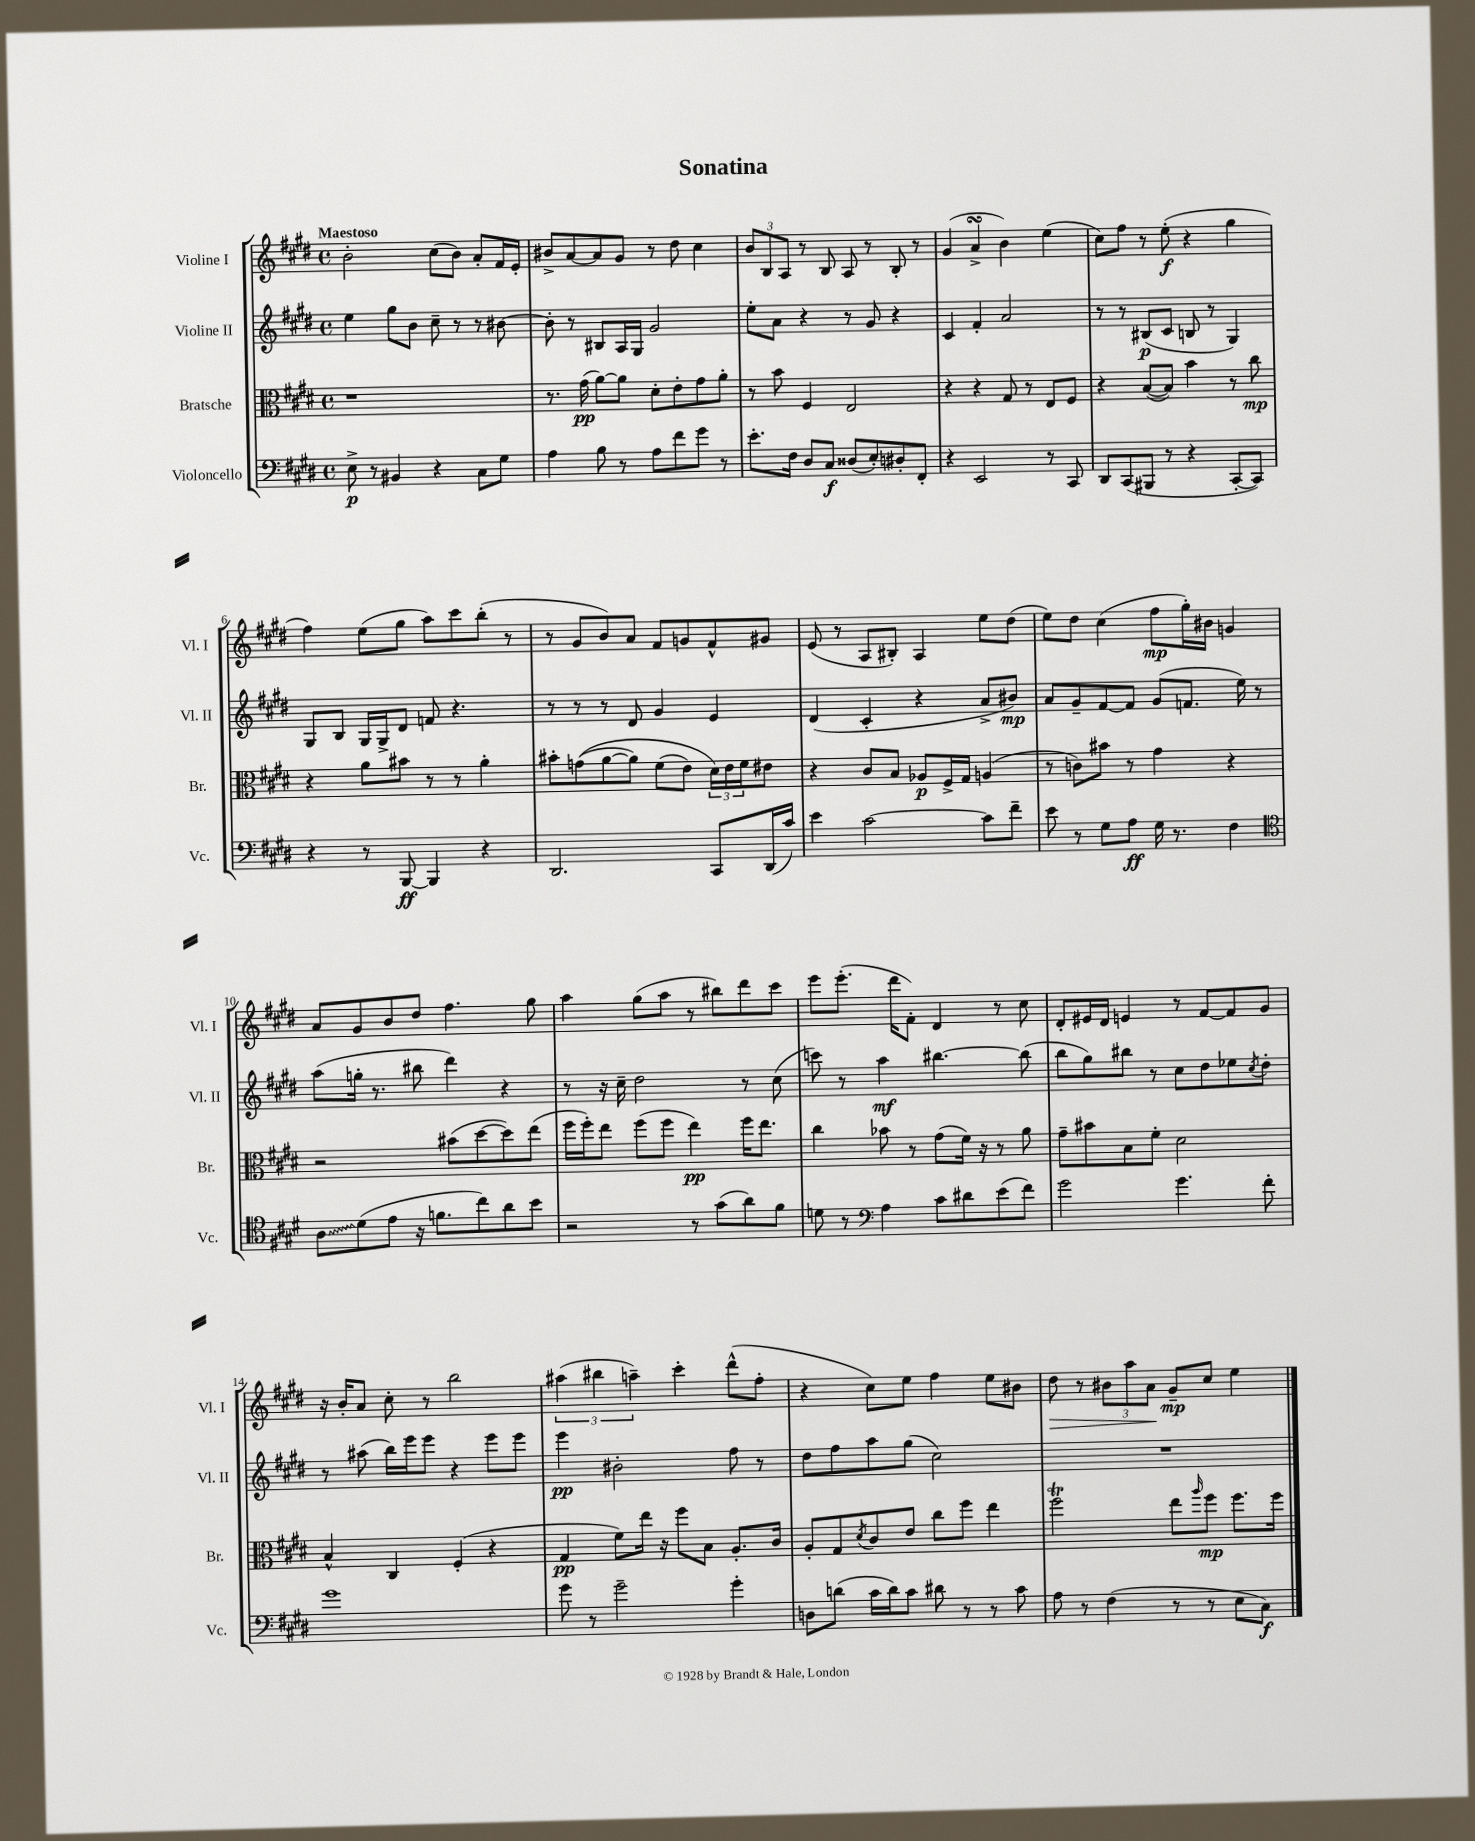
\header { title = "Sonatina" }
<<
\new StaffGroup <<
\new Staff = "s0" \with { instrumentName = "Violine I" shortInstrumentName = "Vl. I" } {
    \clef treble \key e \major \defaultTimeSignature \time 4/4 \tempo "Maestoso"
    b'2-. cis''8( b'8) a'8-. fis'16 e'16-. |
    bis'8-> a'8~ a'8 gis'8 r8 dis''8 cis''4 |
    \tuplet 3/2 { b'8 b8 a8 } r8 b8 a8 r8 b8-. r8 |
    gis'4( a'4->\turn b'4) e''4( |
    cis''8) fis''8 r8 e''8-.\f( r4 gis''4 |
    fis''4) e''8( gis''8 a''8) cis'''8 b''8-.( r8 |
    r8 gis'8 b'8) a'8 fis'8 g'8 fis'8-^ gis'8 |
    e'8( r8 a8 bis8-.) a4 e''8 dis''8( |
    e''8) dis''8 cis''4( fis''8\mp gis''16-.) bis'16 g'4 |
    a'8 gis'8 b'8 dis''8 fis''4. gis''8 |
    a''4 gis''8( a''8 r8 bis''8) dis'''8 cis'''8 |
    e'''8 e'''8.-.( dis'''16 fis'8-.) dis'4 r8 cis''8 |
    dis'8-. eis'16 dis'16 e'4 r8 fis'8~ fis'8 gis'8 |
    r16 b'16-. a'8 cis''8-. r8 b''2 |
    \tuplet 3/2 { ais''4( bis''4 a''4--) } cis'''4-. dis'''8-^( fis''8-. |
    r4 cis''8) e''8 fis''4 e''8 bis'8 |
    dis''8\> r8 \tuplet 3/2 { bis'8 a''8 a'8\! } gis'8--\mp cis''8 e''4 \bar "|." |
}
\new Staff = "s1" \with { instrumentName = "Violine II" shortInstrumentName = "Vl. II" } {
    \clef treble \key e \major \defaultTimeSignature \time 4/4
    e''4 gis''8 b'8 cis''8-- r8 r8 bis'8~ |
    bis'8-. r8 bis8 a16 gis16 gis'2 |
    e''8-. a'8 r4 r8 gis'8 r4 |
    cis'4 fis'4-. a'2 |
    r8 r8 bis8\p( cis'8 b8 r8 gis4) |
    gis8 b8 gis16 gis16-> dis'8 f'8 r4. |
    r8 r8 r8 dis'8 gis'4 e'4 |
    dis'4( cis'4-. r4 a'8-> bis'8\mp) |
    a'8 gis'8-- fis'8~ fis'8 gis'8( f'8. e''16) r8 |
    a''8( g''16-. r8. bis''8 dis'''4) r4 |
    r8 r16 cis''16-- dis''2 r8 cis''8( |
    c'''8) r8 a''4\mf bis''4.~ bis''8( |
    b''8 gis''8) bis''8 r8 cis''8 dis''8 ees''8 \acciaccatura { cis''8 } dis''8-. |
    r8 ais''8( b''16) e'''16 e'''8 r4 e'''8 e'''8 |
    e'''4\pp bis'2-. fis''8 r8 |
    dis''8 fis''8 a''8 gis''8( cis''2) |
    R1 \bar "|." |
}
\new Staff = "s2" \with { instrumentName = "Bratsche" shortInstrumentName = "Br." } {
    \clef alto \key e \major \defaultTimeSignature \time 4/4
    r1 |
    r8. gis'16\pp( a'8~) a'8 dis'8-. e'8-. gis'8 a'8-. |
    r8 b'8 fis4 e2 |
    r4 r4 gis8 r8 e8 fis8 |
    r4 b8~( b8) b'4 r8 cis''8\mp |
    r4 a'8 bis'8 r8 r8 a'4-. |
    bis'8-. g'8(\( a'8~ a'8) fis'8( e'8) \tuplet 3/2 { dis'16\) e'16 fis'16 } eis'8 |
    r4 cis'8 b8 aes8\p fis16-> gis16 a4( |
    r8 c'8) bis'8 r8 gis'4 r4 |
    r2 bis'8( dis''8~ dis''8) e''8( |
    fis''16 fis''16-.) e''8 fis''8( fis''8 e''4\pp) fis''16 e''8. |
    cis''4 bes'8 r8 gis'8( fis'16) r16 r8 a'8 |
    gis'8-- bis'8 b8 fis'8-. dis'2 |
    b4-^ cis4 fis4-.( r4 |
    gis4\pp fis'8) e''16 r16 fis''8 b8 a8.-. cis'16 |
    a8-. gis8 \acciaccatura { dis'8 } cis'8 e'8 cis''8 fis''8 e''4 |
    fis''2\trill e''8 \grace { a''16 } fis''8\mp fis''8. fis''16 \bar "|." |
}
\new Staff = "s3" \with { instrumentName = "Violoncello" shortInstrumentName = "Vc." } {
    \clef bass \key e \major \defaultTimeSignature \time 4/4
    e8->\p r8 bis,4 r4 cis8 gis8 |
    a4 b8 r8 a8 fis'8 gis'8 r8 |
    e'8.-. fis16 dis8 cis8\f disis8( e8-.) dis8-. fis,8-. |
    r4 e,2 r8 cis,8 |
    dis,8 cis,8( bis,,8 r8 r4 cis,8~-. cis,8) |
    r4 r8 b,,8~\ff b,,4 r4 |
    dis,2. cis,8 dis,16( cis'16) |
    e'4 cis'2~ cis'8 fis'8-- |
    e'8 r8 gis8 a8\ff gis16 r8. fis4 |
    \clef tenor \once \override Glissando.style = #'zigzag a8\glissando dis'8( e'8 r16 f'8. cis''8) a'8 b'8 |
    r2 r8 gis'8( a'8) fis'8 |
    d'8 r8 \clef bass a4 cis'8 dis'8 e'8( fis'8) |
    gis'2 gis'4. fis'8-. |
    gis'1 |
    gis'8 r8 gis'2-- gis'4-. |
    d8 d'8( cis'16 d'16) cis'8 dis'8 r8 r8 cis'8 |
    a8 r8 fis4( r8 r8 e8 cis8\f) \bar "|." |
}
>>
>>
